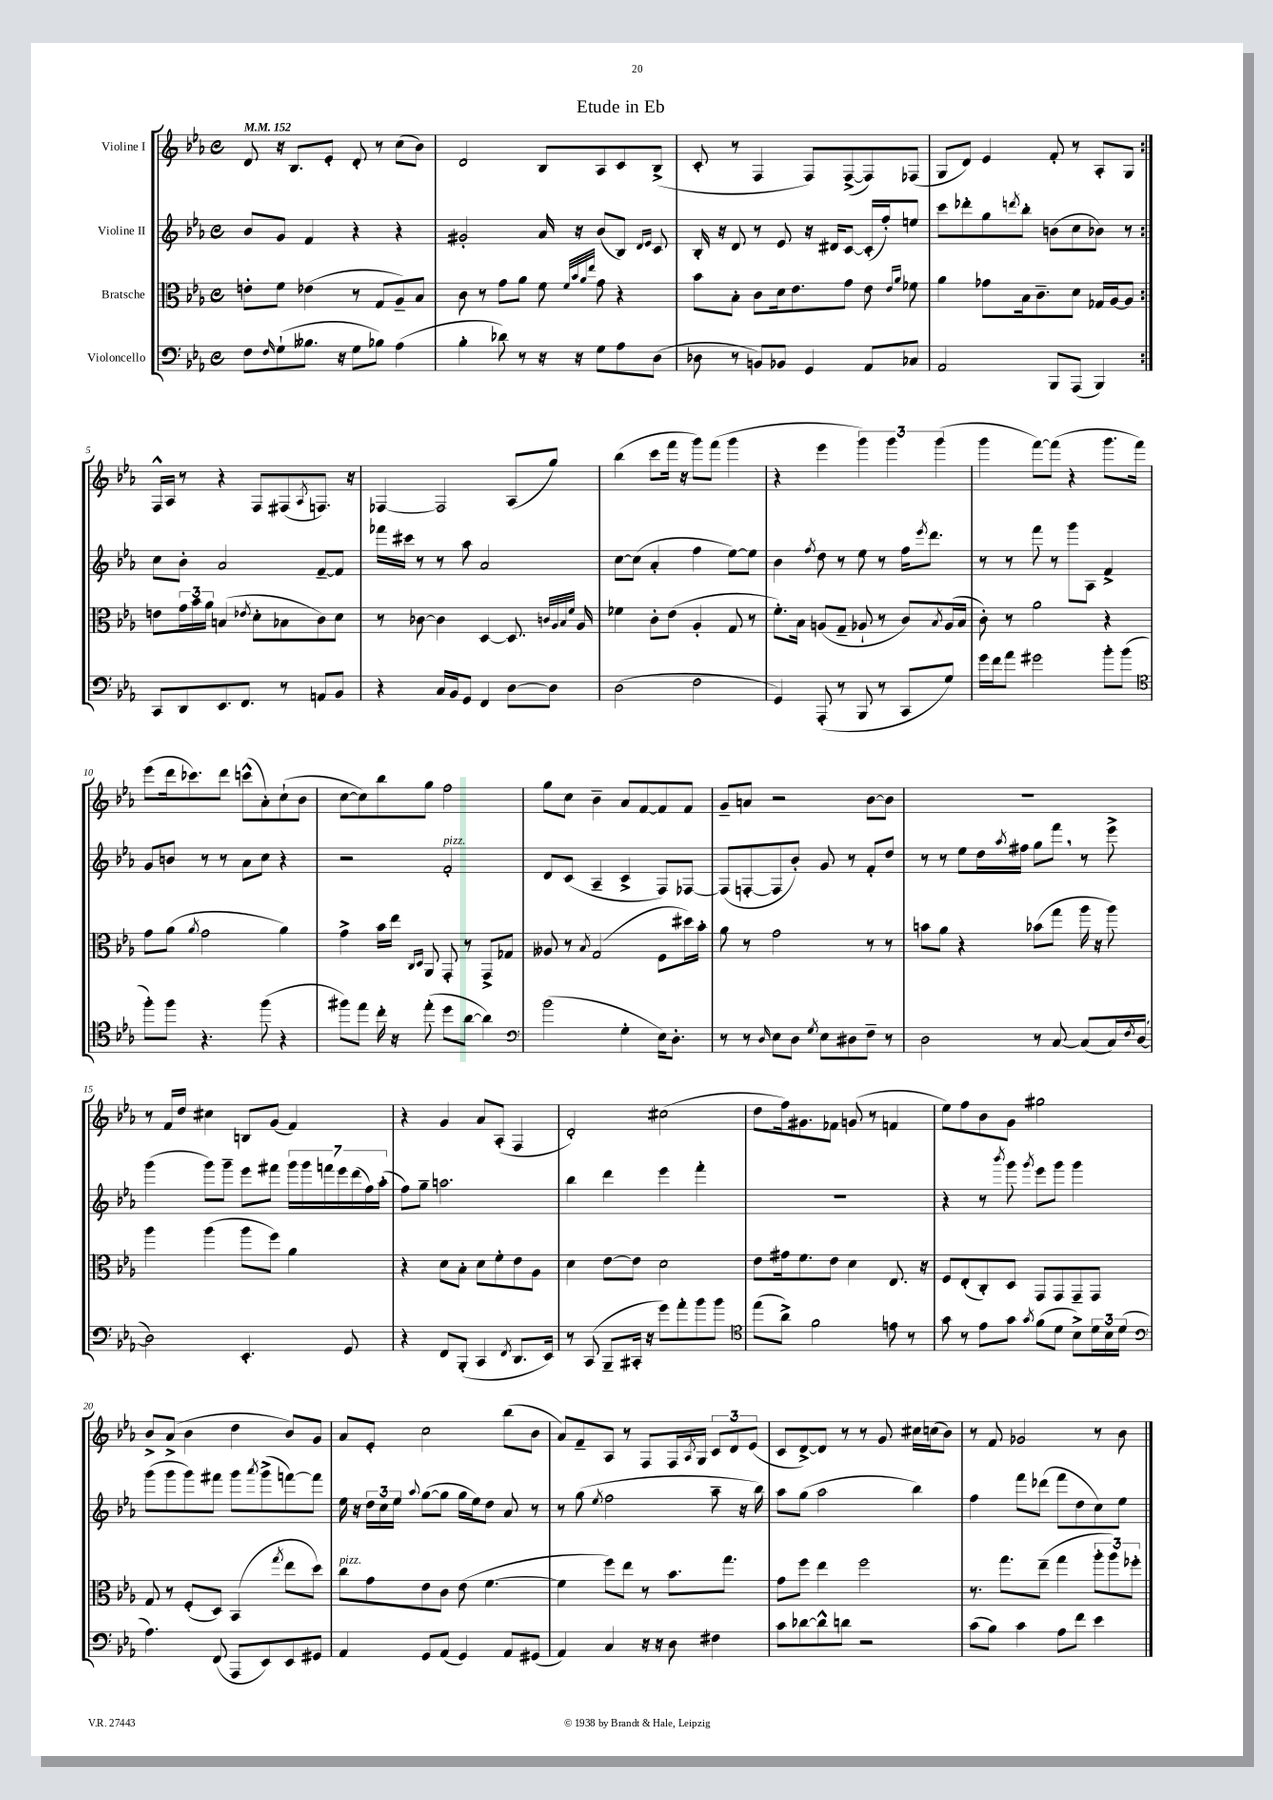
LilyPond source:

\header { title = "Etude in Eb" }
<<
\new StaffGroup <<
\new Staff = "s0" \with { instrumentName = "Violine I" } {
    \clef treble \key ees \major \defaultTimeSignature \time 4/4 \tempo 4 = 152
    \repeat volta 2 { d'8 r16 bes8. ees'8-. d'8-. r8 c''8( bes'8) |
    d'2 bes8 aes8 c'8 bes8->( |
    c'8-. r8 f4 f8) f8~->( f8) fes8( |
    g8 d'8) ees'4 f'8-. r8 aes8-. g8 | }
    f16-^ aes16 r8 r4 f8 fis8( \acciaccatura { aes8 } f8.) r16 |
    fes4~ fes2 aes8( g''8) |
    bes''4( c'''8 f'''16 r16 g'''8) f'''8( g'''4 |
    r4 ees'''4 \tuplet 3/2 { g'''4) g'''4 g'''4( } |
    g'''4 f'''8~) f'''8( r4 g'''8. f'''16) |
    ees'''8( d'''16 ces'''8.) d'''8 c'''8-^( aes'8-.) c''8-!( bes'8 |
    c''8~ c''8) bes''8 g''8 f''2 |
    g''8 c''8 bes'4-- aes'8 f'8~ f'8 f'8 |
    g'8-- a'8 r2 bes'8~ bes'8 |
    R1 |
    r8 f'16 d''16 cis''4 b8 g'8( f'4) |
    r4 g'4 aes'8 aes8-.( f4 |
    d'2-.) cis''2( |
    d''8 f''16) gis'8. fes'8 g'8( r8 f'4 |
    ees''8) f''8 bes'8 g'8 gis''2 |
    bes'8-> aes'8->( bes'4 d''4 bes'8) g'8 |
    aes'8 ees'8-. c''2 bes''8( bes'8 |
    aes'8) f'8-- aes8 r8 f8 f16 \acciaccatura { aes8 } g16 \tuplet 3/2 { c'8 d'8 ees'8( } |
    c'8 d'8~->) d'8 r8 r8 g'8 cis''16 c''16( bes'8) |
    r8 f'8 ges'2 r8 bes'8 \bar "|." |
}
\new Staff = "s1" \with { instrumentName = "Violine II" } {
    \clef treble \key ees \major \defaultTimeSignature \time 4/4
    \repeat volta 2 { bes'8 g'8 f'4 r4 r4 |
    gis'2-. aes'16 r16 bes'8( bes8) \grace { d'16 ees'16 } c'8 |
    bes16-. r16 d'8 r8 ees'8 r16 dis'16 c'8~ c'16-.( f''16-.) e''8 |
    c'''8 des'''8-. g''8 \acciaccatura { d'''8 } bes''8-. b'8( c''8 bes'8) r8 | }
    c''8 bes'8-. aes'2 f'8~-- f'8 |
    fes'''16 cis'''16 r8 r8 aes''8 aes'2 |
    c''8~ c''8( aes'4-. f''4 ees''8~) ees''8 |
    bes'4 \acciaccatura { f''8 } d''8 r8 ees''8 r8 f''16 \acciaccatura { ees'''8 } d'''8. |
    r8 r8 f'''8 r8 g'''8 aes8 f'4-> |
    g'8 b'8 r8 r8 aes'8 c''8 r4 |
    r2 f'2-.^\markup { \italic "pizz." } |
    d'8 c'8( aes4-- c'4-> f8) fes8~ |
    fes8( f8~-. f8 bes'8-.) g'8 r8 f'8-. d''8 |
    r8 r8 ees''8 d''16 \acciaccatura { aes''8 } fis''16 g''8 f'''8 \breathe r8 ees'''8-> |
    g'''4( g'''8) g'''8-- ees'''8 fis'''8 \tuplet 7/4 { g'''16 g'''16 f'''16 ees'''16 d'''16( f''16) aes''16-.( } |
    f''8) g''8-- a''2. |
    bes''4 d'''4 ees'''4 f'''4-. |
    R1 |
    r4 r8 \acciaccatura { bes'''8 } g'''8 \acciaccatura { g'''8 } ees'''8 g'''8 g'''4 |
    g'''8( g'''8 g'''8) fis'''8 g'''8 \acciaccatura { aes'''8 } g'''8->( f'''8~) f'''8 |
    ees''16 r16 \tuplet 3/2 { d''16 c''16 ees''16 } \appoggiatura { aes''8 } g''8~( g''8 g''16 ees''16) d''8 aes'8 r8 |
    r8 g''8( \acciaccatura { ees''8 } f''2 aes''8-- r16 bes''16) |
    aes''8 g''8( aes''2 bes''4) |
    f''4 f'''8 des'''8( f'''8 d''8 c''8) ees''8 \bar "|." |
}
\new Staff = "s2" \with { instrumentName = "Bratsche" } {
    \clef alto \key ees \major \defaultTimeSignature \time 4/4
    \repeat volta 2 { e'8-. f'8 ees'4( r8 g8 aes8--) bes8 |
    c'8 r8 g'8 aes'8 f'8 \grace { f'32 bes'32 aes'32 ees''32 } g'8 r4 |
    bes'8 bes8-. c'8 d'16 ees'8. g'8 ees'8 \grace { ees'16 aes'16 } fes'8 |
    aes'4 ges'8 bes16 c'8.-- d'8 ges16 aes16~ aes8 | }
    e'8 \tuplet 3/2 { g'16 bes'16 aes'16 } b4( \acciaccatura { ees'8 } d'8-. bes8 c'8) d'8 |
    r8 ces'8~ ces'4 d4~ d8. \grace { c'32 aes32 bes32 f'32 } aes16 |
    fes'4 c'8-. ees'8( aes4-. g8 r8 |
    f'8.-.) bes16 a8( g8-- aes8-! r8 c'8) \acciaccatura { bes8 } aes16( bes16 |
    c'8-.) r8 aes'2 r4 |
    g'8 aes'8( \acciaccatura { aes'8 } g'2 aes'4) |
    g'4-> bes'16 ees''16 \grace { c16 d16 } aes,8 g,8-. r8 g,8-> ges8 |
    aeses8 r8 \acciaccatura { bes8 } g2( f8 dis''16) bes'16-. |
    aes'8 r8 g'2 r8 r8 |
    b'8 aes'8 r4 bes'8( g''8 aes''16 r16 aes''8) |
    aes''4 aes''4( aes''8 f''8) aes'4 |
    r4 d'8 bes8-. d'8 f'8-. ees'8 aes8 |
    d'4 ees'8~ ees'8 d'2 |
    ees'8 gis'16 f'8. ees'8 d'4 ees8. r16 |
    f8 ees8-.( c8-.) d8 g,8 g,8 g,8-- g,8 |
    g8 r8 f8-.( d8) bes,4( \acciaccatura { g''8 } ees''8 d''8) |
    c''8^\markup { \italic "pizz." } g'8 ees'8 c'8 ees'8( f'4.~ |
    f'4 f''8) ees''8 r8 bes'8. g''8. |
    g'8 f''8 ees''4 f''2 |
    r8. g''8. ees''8--( g''4 \tuplet 3/2 { aes''8-. aes''8) fes''8-. } \bar "|." |
}
\new Staff = "s3" \with { instrumentName = "Violoncello" } {
    \clef bass \key ees \major \defaultTimeSignature \time 4/4
    \repeat volta 2 { f8 \grace { f16 } g8-!( beses8. r16 g8 bes8) aes4( |
    bes4-. des'8) r8 r16 r16 g8 aes8 d8( |
    des8 r8 b,8) bes,8 g,4 aes,8 ces8 |
    aes,2 bes,,8 aes,,8( bes,,4) | }
    c,8 d,8 ees,8. f,8. r8 a,8 bes,8 |
    r4 c16 bes,16 g,8 f,4 d8~ d8 |
    d2( f2 |
    g,4) aes,,8-.( r8 bes,,8 r8 c,8 g8) |
    g'16 f'16 aes'8 gis'2 bes'8-. bes'8( |
    \clef tenor f''8-.) f''8 r4. f''8( r4 |
    fis''8) ees''8 c''16-. r16 ees''8-.( d''8 aes'8~ aes'4) |
    \clef bass bes'2( g4-. ees16) d8.-. |
    r8 r8 \grace { d16 } ees8 d8 \acciaccatura { g8 } ees8 dis8 f8-- r8 |
    d2 r8 c8~ c8( c16) \acciaccatura { f8 } d16~( |
    d2) ees,4.-. g,8 |
    r4 f,8 bes,,8-.( c,4 \acciaccatura { f,8 } d,8. ees,16) |
    r8 c,8( bes,,8-- cis,16-. r16 g'8) aes'8-. bes'8 bes'8 |
    \clef tenor ees''8( aes'8->) f'2 e'8 r8 |
    g'8 r8 ees'8 g'8 \acciaccatura { g'8 } f'8( d'8 bes8->) \tuplet 3/2 { d'16 bes16 d'16( } |
    \clef bass aes4.) f,8( aes,,8 ees,8) ees,8 gis,8 |
    aes,4 g,8 aes,8( g,4) aes,8 gis,8( |
    aes,4) c4 r16 r16 d8 fis4 |
    c'8 des'8~ des'8-^ d'8 r2 |
    c'8( bes8) c'4 aes8 f'8 ees'4 \bar "|." |
}
>>
>>
